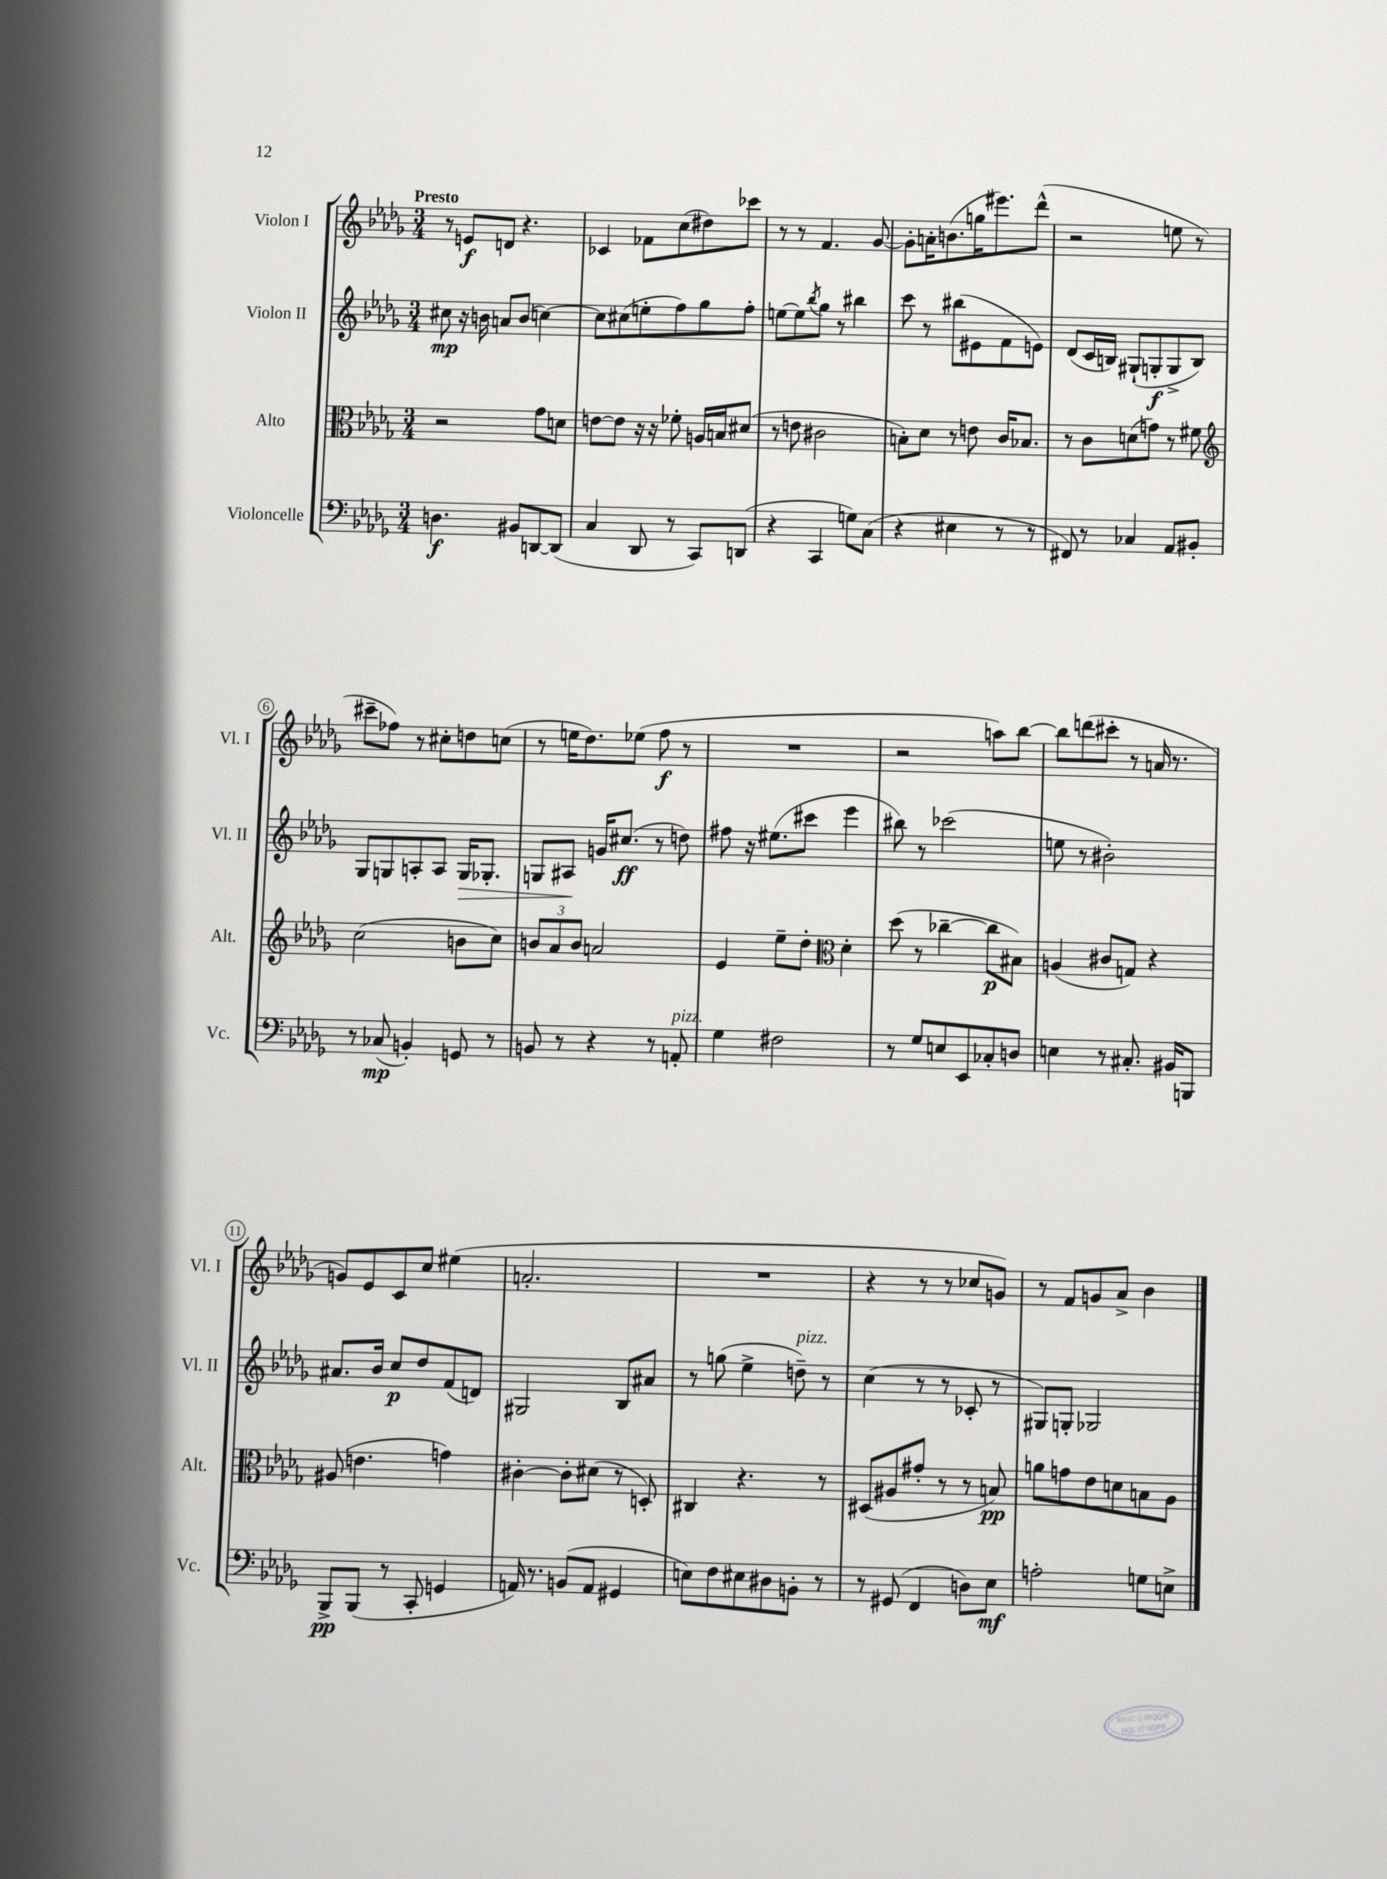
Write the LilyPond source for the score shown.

<<
\new StaffGroup <<
\new Staff = "s0" \with { instrumentName = "Violon I" shortInstrumentName = "Vl. I" } {
    \clef treble \key des \major \numericTimeSignature \time 3/4 \tempo "Presto"
    r8 e'8\f d'8 r4. |
    ces'4 fes'8 c''8( dis''8) ces'''8 |
    r8 r8 f'4. ges'8~ |
    ges'8-. a'16-. b'8.( g''16 eis'''8.) des'''8-^( |
    r2 e''8 r8 |
    cis'''8-- fes''8) r8 cis''8-. d''8 c''8( |
    r8 e''16 des''8.) ees''8( f''8\f r8 |
    R2. |
    r2 a''8) bes''8~ |
    bes''8 d'''8( cis'''8-. r8 a'16 r8. |
    g'8) ees'8 c'8 c''8 eis''4( |
    a'2.-. |
    R2. |
    r4 r8 r8 ces''8 g'8) |
    r8 f'8 g'8 aes'8-> bes'4 \bar "|." |
}
\new Staff = "s1" \with { instrumentName = "Violon II" shortInstrumentName = "Vl. II" } {
    \clef treble \key des \major \numericTimeSignature \time 3/4
    cis''8\mp r16 b'16 a'8 b'8( c''4~) |
    c''8 cis''8( e''8-. f''8) ges''8 f''8-. |
    e''8~ e''8 \acciaccatura { bes''8 } ges''8 r8 bis''4 |
    c'''8 r8 bis''8( eis'8 f'8 e'8) |
    des'8( c'16 b16) gis8-!( g8-.\f g8-> b8) |
    ges8 g8 a8-. a8 g16\> ges8.-. |
    g8 ais8\! g'16 cis''8.\ff( r8 d''8) |
    fis''8 r16 eis''8.( cis'''8 ees'''4 |
    bis''8) r8 ces'''2( |
    e''8 r8 bis'2-.) |
    ais'8. bes'16 c''8\p des''8 f'8( d'8) |
    gis2 bes8 ais'8 |
    r8 g''8( ees''4-> d''8--^\markup { \italic "pizz." }) r8 |
    c''4( r8 r8 ces'8-. r8 |
    gis8) g8-. ges2 \bar "|." |
}
\new Staff = "s2" \with { instrumentName = "Alto" shortInstrumentName = "Alt." } {
    \clef alto \key des \major \numericTimeSignature \time 3/4
    r2 ges'8 d'8 |
    e'8~ e'8 r16 r16 fes'8-. a16 b16 dis'8( |
    r8 e'8 cis'2 |
    b8-.) des'8 r8 e'8 c'16 bes8. |
    r8 c'8 d'8( g'8) r8 fis'8 |
    \clef treble c''2( b'8 c''8) |
    \tuplet 3/2 { b'8 aes'8 b'8 } a'2 |
    ees'4 ees''8-- des''8-. \clef alto des'4-. |
    des''8( r8 ces''4~-- ces''8\p bis8) |
    a4( cis'8 g8) r4 |
    ais8( e'4. g'4) |
    cis'4~-. cis'8-. dis'8( r8 d8-.) |
    cis4 r4. r8 |
    dis8( ais8 gis'8-. r8 r8 b8\pp) |
    a'8 g'8 ees'8 d'8 b8 aes8 \bar "|." |
}
\new Staff = "s3" \with { instrumentName = "Violoncelle" shortInstrumentName = "Vc." } {
    \clef bass \key des \major \numericTimeSignature \time 3/4
    d4.\f bis,8 d,8~ d,8( |
    c4 des,8 r8 c,8) d,8( |
    r4 c,4 g8) c8( |
    r4 eis4 r8 r8 |
    fis,8) r8 ces4 aes,8 bis,8-. |
    r8 ces8\mp( b,4-.) g,8 r8 |
    b,8 r8 r4 r8 a,8-.^\markup { \italic "pizz." } |
    ges4 fis2 |
    r8 ges8 e8 ees,8 ces8-. d8 |
    e4 r8 cis8.-. bis,16 b,,8 |
    bes,,8->\pp bes,,8( r8 c,8-. g,4 |
    a,16) r8. b,8( a,8 gis,4 |
    e8) f8 eis8 dis8 b,8-. r8 |
    r8 gis,8( f,4 d8) ees8\mf |
    a2-. g8 e8-> \bar "|." |
}
>>
>>
\layout { \context { \Score \override BarNumber.stencil = #(make-stencil-circler 0.1 0.3 ly:text-interface::print) } }
